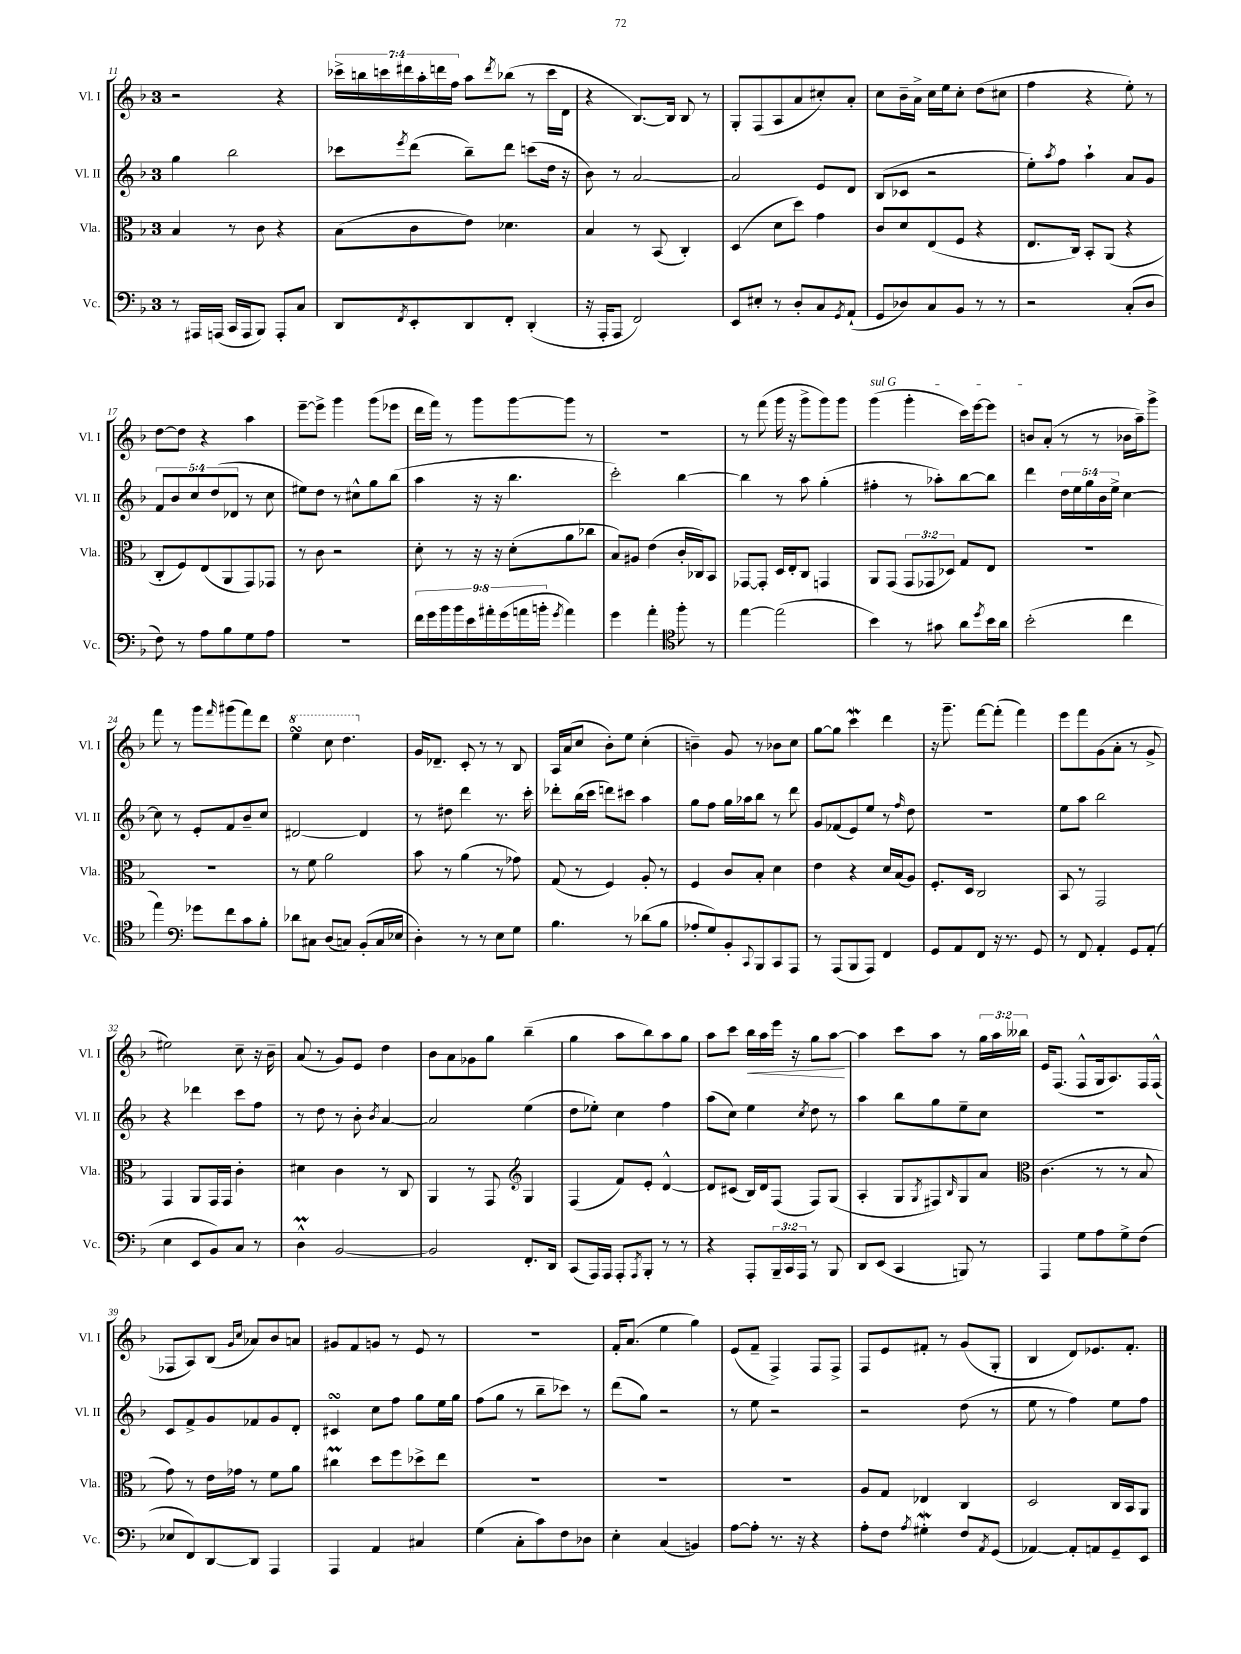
<<
\new StaffGroup <<
\new Staff = "s0" \with { instrumentName = "Vl. I" shortInstrumentName = "Vl. I" } {
    \clef treble \key f \major \once \override Staff.TimeSignature.style = #'single-digit \time 3/4 \override Staff.TupletNumber.text = #tuplet-number::calc-fraction-text
    r2 r4 |
    \tuplet 7/4 { ces'''16-> b''16 c'''16 dis'''16 a''16-. d'''16 f''16 } a''8 \acciaccatura { d'''8 } bes''8( r8 c'''16 d'16 |
    r4 bes8.~) bes16 bes8 r8 |
    g8-. f8( a8 a'8 cis''8-.) a'8-. |
    c''8 bes'16-- a'16-> c''16 e''16 c''8-. d''8( cis''8 |
    f''4 r4 e''8-.) r8 |
    d''8~ d''8 r4 a''4 |
    e'''8~-- e'''8-> g'''4 g'''8( ees'''8 |
    d'''16 f'''16) r8 g'''8 g'''8~ g'''8 r8 |
    R2. |
    r8 f'''8( g'''16 r16 g'''8-> g'''8) g'''8 |
    \once \override TextSpanner.bound-details.left.text = \markup { \italic "sul G" } g'''4\startTextSpan( g'''4-. c'''16) e'''16~ e'''8 |
    b'8 a'8-.\stopTextSpan( r8 r8 bes'16 a''16--) g'''8-> |
    f'''8 r8 g'''8 \grace { f'''16 } gis'''8( f'''8) d'''8 |
    \ottava #1 e'''4\turn c'''8 d'''4. \ottava #0 |
    g'16 des'8.-- c'8-. r8 r8 bes8 |
    a16 a'16( c''8 bes'8-.) e''8 c''4-.( |
    b'4--) g'8 r8 bes'8 c''8 |
    g''8~ g''8 c'''4\mordent d'''4 |
    r16 g'''8.-- f'''8~ f'''8-.( f'''4) |
    e'''8 f'''8 g'8( a'8-. r8 g'8-> |
    eis''2) c''8-- r16 bes'16-- |
    a'8( r8 g'8) e'8 d''4 |
    bes'8 a'8 ges'8 g''8 bes''4--( |
    g''4 a''8 bes''8) a''8 g''8 |
    a''8 c'''8 bes''16\< a''16 e'''16 r16 g''8 a''8~\! |
    a''4 c'''8 a''8 r8 \tuplet 3/2 { g''16 a''16 beses''16 } |
    e'16 f8.( f8-^ g16 a8.) f16 f16-^( |
    fes8 a8) bes8( \grace { g'16 c''16 } aes'8) bes'8 a'8 |
    gis'8 f'8 g'8 r8 e'8 r8 |
    R2. |
    f'16-. a'8.( e''4 g''4) |
    e'8( f'8-- f4->) f8 f8-> |
    f8 e'8 fis'8-. r8 g'8( g8-. |
    bes4 d'8) ees'8. f'8.-. \bar "|." |
}
\new Staff = "s1" \with { instrumentName = "Vl. II" shortInstrumentName = "Vl. II" } {
    \clef treble \key f \major \once \override Staff.TimeSignature.style = #'single-digit \time 3/4 \override Staff.TupletNumber.text = #tuplet-number::calc-fraction-text
    g''4 bes''2 |
    ces'''8 \acciaccatura { e'''8 } d'''8( bes''8--) d'''8 c'''8( d''16 r16 |
    bes'8) r8 a'2~ |
    a'2 e'8 d'8 |
    bes8( ces'8 r2 |
    e''8-.) \acciaccatura { a''8 } f''8 a''4-! a'8 g'8 |
    \tuplet 5/4 { f'8 bes'8 c''8 d''8( des'8 } r8 c''8 |
    eis''8) d''8 r8 cis''8-^ g''8 bes''8( |
    a''4 r16 r16 bes''4. |
    c'''2-.) bes''4~ |
    bes''4 r8 a''8 g''4-.( |
    fis''4-. r8 aes''8-.) bes''8~ bes''8 |
    d'''4 \tuplet 5/4 { d''16 e''16 g''16 bes'16 e''16-> } c''4~ |
    c''8 r8 e'8-. f'8 bes'8-- c''8 |
    dis'2~ dis'4 |
    r8 dis''8 d'''4 r8. c'''16-. |
    des'''8-. bes''16( c'''16 d'''8) cis'''8 a''4 |
    g''8 f''8 g''16 aes''16 bes''8 r8 d'''8 |
    g'8 fes'8( e'8) e''8 r8 \grace { f''16 } d''8 |
    R2. |
    e''8 a''8 bes''2 |
    r4 des'''4 c'''8 f''8 |
    r8 d''8 r8 bes'8-. \acciaccatura { bes'8 } a'4~ |
    a'2 e''4( |
    d''8 ees''8-.) c''4 f''4 |
    a''8( c''8) e''4 \acciaccatura { c''8 } d''8 r8 |
    a''4 bes''8 g''8 e''8-- c''8 |
    R2. |
    c'8 f'8-> g'8 fes'8 g'8 d'8-. |
    cis'4\turn c''8 f''8 g''8 e''16 g''16 |
    f''8( g''8 r8 bes''8-- ces'''8) r8 |
    d'''8( g''8) r2 |
    r8 e''8 r2 |
    r2 d''8( r8 |
    e''8 r8 f''4) e''8 f''8 \bar "|." |
}
\new Staff = "s2" \with { instrumentName = "Vla." shortInstrumentName = "Vla." } {
    \clef alto \key f \major \once \override Staff.TimeSignature.style = #'single-digit \time 3/4 \override Staff.TupletNumber.text = #tuplet-number::calc-fraction-text
    bes4 r8 c'8 r4 |
    bes8( c'8 e'8) des'4. |
    bes4 r8 bes,8( c4-.) |
    d4( d'8 d''8) g'4 |
    c'8 d'8 e8( f8 r4 |
    e8. c16) bes,8-. a,8( r4 |
    c8-. f8) e8( a,8 g,8) ges,8 |
    r8 c'8 r2 |
    d'8-. r8 r16 r16 d'8-.( a'8 ces''8 |
    bes8) ais8 e'4( c'16-. ces16) bes,8 |
    ges,8~ ges,8-. d16 e16-. c8 g,4 |
    a,8 g,8( \tuplet 3/2 { g,8 ges,8 des8) } g8 e8 |
    R2. |
    R2. |
    r8 f'8 a'2 |
    bes'8 r8 a'4( r8 ges'8) |
    g8( r8 f4) a8-. r8 |
    f4 c'8 bes8-. d'4 |
    e'4 r4 d'16 bes16( a8) |
    f8.-. d16 c2 |
    bes,8 r8 g,2 |
    g,4 a,8 g,16 g,16 c'4-. |
    dis'4 c'4 r8 c8 |
    a,4 r8 g,8 \clef treble g4 |
    f4( f'8) e'8-. d'4~-^ |
    d'8 cis'8( bes16) d'16 f8( f8) g8( |
    a4-. g8 \acciaccatura { g8 } fis8) \grace { bes16 } g8 a'8 |
    \clef alto c'4.( r8 r8 bes8 |
    g'8) r8 e'16 ges'16 r8 f'8 a'8 |
    cis''4\prall d''8 f''8 des''8-> e''8 |
    R2. |
    R2. |
    R2. |
    a8 g8 ees4 c4 |
    d2 c16 bes,16 a,8 \bar "|." |
}
\new Staff = "s3" \with { instrumentName = "Vc." shortInstrumentName = "Vc." } {
    \clef bass \key f \major \once \override Staff.TimeSignature.style = #'single-digit \time 3/4 \override Staff.TupletNumber.text = #tuplet-number::calc-fraction-text
    r8 ais,,16 a,,16( c,16 a,,16 bes,,8) a,,8-. c8 |
    d,8 \acciaccatura { f,8 } e,8-. d,8 f,8-. d,4-.( |
    r16 a,,16-. a,,8 f,2) |
    e,8 eis8-. r8 d8-. c8 \acciaccatura { g,8 } a,8-!( |
    g,8 des8) c8 bes,8 r8 r8 |
    r2 c8-.( d8 |
    f8) r8 a8 bes8 g8 a8 |
    R2. |
    \tuplet 9/8 { f'16 g'16 bes'16 bes'16 e'16 ais'16-. g'16( a'16 b'16-. } \acciaccatura { g'8 } a'4) |
    g'4 a'4-. \clef tenor f''8-. r8 |
    e''4~ e''2( |
    bes'4) r8 gis'8 a'8 \acciaccatura { d''8 } bes'16 a'16 |
    bes'2-.( c''4 |
    e''4) \clef bass ges'8 f'8 c'8 bes8-. |
    des'8 cis8 d8( c8) bes,8-.( c16 ees16 |
    d4-.) r8 r8 e8 g8 |
    bes4. r8 des'8( bes8 |
    aes8-. g8) bes,8-. \appoggiatura { c,8 } bes,,8 c,8 a,,8 |
    r8 a,,8( bes,,8 a,,8) f,4 |
    g,8 a,8 f,8 r16 r8. g,8 |
    r8 f,8 a,4-. g,8 a,8-.( |
    e4 e,8 bes,8) c8 r8 |
    d4-^\prall bes,2~ |
    bes,2 f,8.-. d,16 |
    c,8( a,,16) a,,16 a,,8-. \acciaccatura { a,,8 } bes,,8-. r8 r8 |
    r4 a,,8-. \tuplet 3/2 { bes,,16-- c,16 a,,16 } r8 bes,,8 |
    d,8 e,8( c,4 b,,8) r8 |
    a,,4 g8 a8 g8-> f8( |
    ees8 f,8) d,8~ d,8 a,,4 |
    a,,4 a,4 cis4 |
    g4( c8-. c'8) f8 des8 |
    e4-. c4( b,4) |
    a8~ a8-. r8. r16 r4 |
    a8-. f8 \acciaccatura { a8 } gis4-.\mordent f8 \acciaccatura { a,8 } g,8( |
    aes,4~) aes,8-. a,8 g,8-- e,8 \bar "|." |
}
>>
>>
\layout { \context { \Score currentBarNumber = #11 } }
